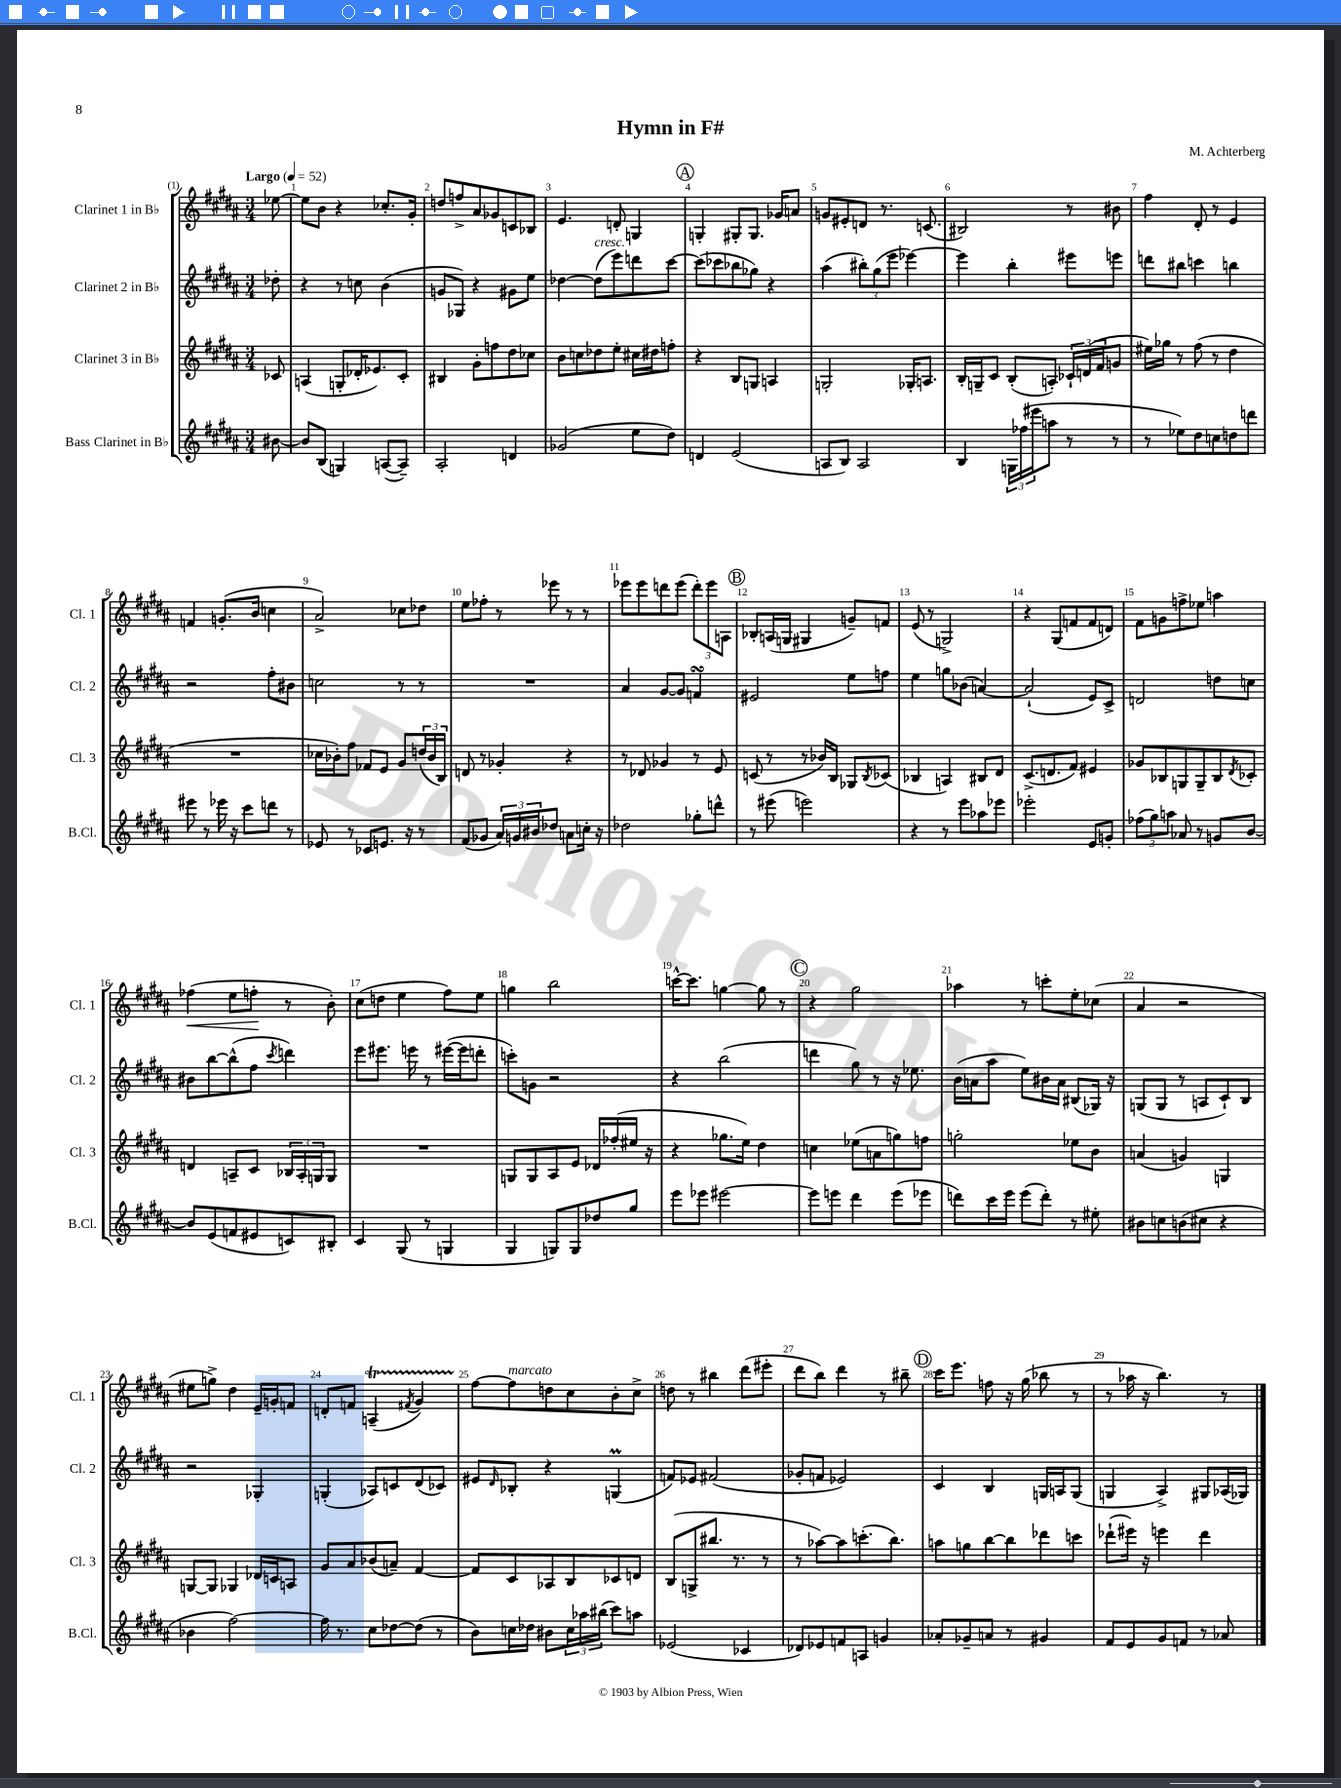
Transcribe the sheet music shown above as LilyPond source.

\header { title = "Hymn in F#" composer = "M. Achterberg" }
<<
\new StaffGroup <<
\new Staff = "s0" \with { instrumentName = "Clarinet 1 in Bb" shortInstrumentName = "Cl. 1" } {
    \clef treble \key b \major \numericTimeSignature \time 3/4 \partial 8 \tempo "Largo" 4 = 52
    ees''8~ |
    ees''8 b'8 r4 ces''8.-. gis'16-. |
    d''8 f''8-> ais'8 ges'8 c'8 bes8 |
    e'4. d'8-. g4 |
    \mark \markup { \circle "A" } g4-. gis8-. gis8. ges'16 a'8 |
    g'8 eis'8-. d'8 r8. c'8.( |
    bis2) r8 bis'8 |
    fis''4 dis'8-. r8 e'4 |
    f'4 g'8.-.( b'16 c''4 |
    ais'2->) ces''8 des''8 |
    e''8 fes''8-. r8 ees'''8 r8 r8 |
    ees'''8 ees'''8 d'''8 ees'''8( \tuplet 3/2 { d'''8-.) ees'''8 a8 } |
    \mark \markup { \circle "B" } bes8-. a16( g16 gis4 g'8--) f'8 |
    e'8( r8 g2->) |
    r4 gis8( f'8 f'8 d'8) |
    fis'8 g'8 f''8-> ees''8 a''4 |
    fes''4\<( e''8 f''8-.\! r8 b'8-.) |
    cis''8( d''8 e''4 fis''8) e''8 |
    g''4 b''2 |
    c'''16~-^ c'''8. g''4~ g''8 r8 |
    \mark \markup { \circle "C" } r4 gis''2 |
    aes''4 r8 c'''8-. e''8-. ces''8( |
    ais'4 r2 |
    eis''8 g''8->) dis''4 e'16-- g'16-. f'8 |
    d'8-. f'8 a4--\startTrillSpan( \acciaccatura { fis'8 } gis'4) |
    fis''8~\stopTrillSpan fis''8^\markup { \italic "marcato" } d''8 cis''8 b'8-. cis''8-> |
    d''8 r8 bis''4 dis'''8( eis'''8-. |
    dis'''8 b''8) dis'''4 r8 bis''8-- |
    \mark \markup { \circle "D" } cis'''16 e'''8. f''8 r16 gis''16( bes''8 r8 |
    r8 aes''16 r16 b''4.) r8 \bar "|." |
}
\new Staff = "s1" \with { instrumentName = "Clarinet 2 in Bb" shortInstrumentName = "Cl. 2" } {
    \clef treble \key b \major \numericTimeSignature \time 3/4 \partial 8
    des''8-. |
    r4 r8 c''8 b'4( |
    g'8 ges8) r4 gis'8 e''8 |
    des''4~ des''8^\markup { \italic "cresc." }( e'''8) d'''8 cis'''8~ |
    \mark \markup { \circle "A" } cis'''8( ces'''8 bes''8 ges''8) r4 |
    ais''4( \tuplet 3/2 { bis''8-.) gis''8( e'''8 } ees'''4~) |
    ees'''4 b''4-. eis'''8 e'''8 |
    d'''8 bis''8 c'''4 b''4 |
    r2 fis''8-. bis'8 |
    c''2 r8 r8 |
    R2. |
    ais'4 gis'8~ gis'8 f'4\turn |
    \mark \markup { \circle "B" } eis'2 e''8 f''8 |
    e''4 g''8 bes'8( a'4~) |
    a'2-!( e'8) cis'8-> |
    d'2 d''8 c''8 |
    bis'8 b''8~ b''8-^( fis''8 \acciaccatura { cis'''8 } d'''4) |
    e'''8 eis'''8. e'''16 r8 eis'''16~( eis'''16 d'''8-. |
    c'''8-.) g'8 r2 |
    r4 b''2( |
    \mark \markup { \circle "C" } d'''4 gis''8) r8 r16 ees''8. |
    b'16( a'16 ais''8 e''8) bis'16 a'16 bis8( ges16) r16 |
    g8( g8 r8 a8 cis'8-!) b8 |
    r2 ges4-. |
    g4-.( aes8) c'8 dis'8( ces'8) |
    eis'8 \grace { dis'16 } bes8-. r4 g4\prall( |
    f'8) ees'8 fis'2( |
    ges'8-. f'8 ees'2) |
    \mark \markup { \circle "D" } cis'4 b4 g16 a16 g8( |
    g4 ais4->) gis8 aes16( ges16) \bar "|." |
}
\new Staff = "s2" \with { instrumentName = "Clarinet 3 in Bb" shortInstrumentName = "Cl. 3" } {
    \clef treble \key b \major \numericTimeSignature \time 3/4 \partial 8
    ces'8 |
    a4( g8-. des'16-. ees'8.) cis'8-. |
    bis4 gis'8-. f''8 dis''8 ces''8 |
    b'8 c''8 des''8 e''8-. cis''16 dis''16 f''8-. |
    \mark \markup { \circle "A" } r4 b8 g8 a4 |
    g2-. ges16-. a8. |
    b16-. g16-- cis'8 b8-.( a8-.) \tuplet 3/2 { ces'16-! d'16( fis'16 } g'8 |
    eis''16) ges''16 r8 fis''8( r8 dis''4 |
    R2. |
    ces''16 bes'16-.) fis''8 fes'8 e'8 gis'8 \tuplet 3/2 { d''16( bes'16 b16) } |
    d'8 r8 ges'4-. r4 |
    r8 des'8 ges'4 r8 e'8 |
    \mark \markup { \circle "B" } c'8( r8 r8 bes'16) b16 ges8 \acciaccatura { b8 } ces'8( |
    bes4 a4) bis8 dis'8 |
    cis'8.->( d'8. fis'8) eis'4 |
    ges'8 bes8 g8 g8-- bes8 \acciaccatura { dis'8 } ces'8-. |
    d'4 a8-- cis'8 \tuplet 3/2 { bes16 a16-. g16 } g8 |
    R2. |
    g8 g8 ais8 e'8 des'16 fes''16-.( eis''16 r16 |
    r4 ges''8. e''16) dis''4 |
    \mark \markup { \circle "C" } c''4 ees''8( a'8 g''8) f''8 |
    g''2-. ees''8 b'8 |
    a'4( g'4) g4 |
    g8~ g8 ges4 des'16 c'16 a8 |
    gis'8 ais'8 bes'8( a'8--) fis'4~ |
    fis'8 cis'8 aes8 b8 ces'8 d'8 |
    b8( g8-> bis''8. r8. r8 |
    r8 aes''8~) aes''8 c'''8.-.( b''8.) |
    \mark \markup { \circle "D" } a''8 g''8 b''8~ b''8 des'''8 c'''8 |
    des'''8-!( eis'''16) r16 e'''4 des'''4 \bar "|." |
}
\new Staff = "s3" \with { instrumentName = "Bass Clarinet in Bb" shortInstrumentName = "B.Cl." } {
    \clef treble \key b \major \numericTimeSignature \time 3/4 \partial 8
    bis'8~ |
    bis'8 b8( g4) a8~( a8--) |
    ais2-. d'4 |
    ges'2( e''8 dis''8) |
    \mark \markup { \circle "A" } d'4 e'2( |
    a8 b8) a2 |
    b4 \tuplet 3/2 { g16 fes''16( eis'''16 } a''8 r8 r8 |
    r8 ees''8) dis''8 c''8 d''8 d'''8 |
    eis'''8 r8 ees'''16 r16 cis'''8 d'''8 r8 |
    ees'8 r8 ces'8 e'8. r16 r8 |
    fis'8( ges'8 \tuplet 3/2 { ais'16) g'16 bis'16 } des''8 a'8 c''16-. r16 |
    des''2 ges''8-. d'''8-^ |
    \mark \markup { \circle "B" } r8 eis'''8( e'''2) |
    r4 r8 e'''8 aes''8 ees'''8 |
    ees'''2-. e'8 g'8-. |
    \tuplet 3/2 { fes''8( gis''8) a''8 } aes'8 r8 g'8 b'8~ |
    b'8 e'8( f'8 eis'8 c'8) bis8-. |
    cis'4 gis8( r8 g4 |
    gis4 g8) g8 des''8 gis''8 |
    e'''8 ees'''8 eis'''2~ |
    \mark \markup { \circle "C" } eis'''8 e'''8 dis'''4 e'''8( ees'''8 |
    d'''8) cis'''16 e'''16 e'''8( d'''8-.) r8 eis''8-. |
    bis'8 c''8 b'8( cis''8 r4 |
    bes'4 fis''2~) |
    fis''16 r8. cis''8 des''8~ des''8( r8 |
    b'8) c''16 des''16 bis'8 \tuplet 3/2 { c''16 aes''16 bis''16( } cis'''8) a''8 |
    ees'2( ces'4 |
    des'8) ees'8 f'8 a8 g'4 |
    \mark \markup { \circle "D" } aes'8-. ges'8-- a'8 r8 gis'4 |
    fis'8 e'8 gis'8 f'8 r8 aes'8 \bar "|." |
}
>>
>>
\layout { \context { \Score \override BarNumber.break-visibility = ##(#f #t #t) barNumberVisibility = #all-bar-numbers-visible } }
